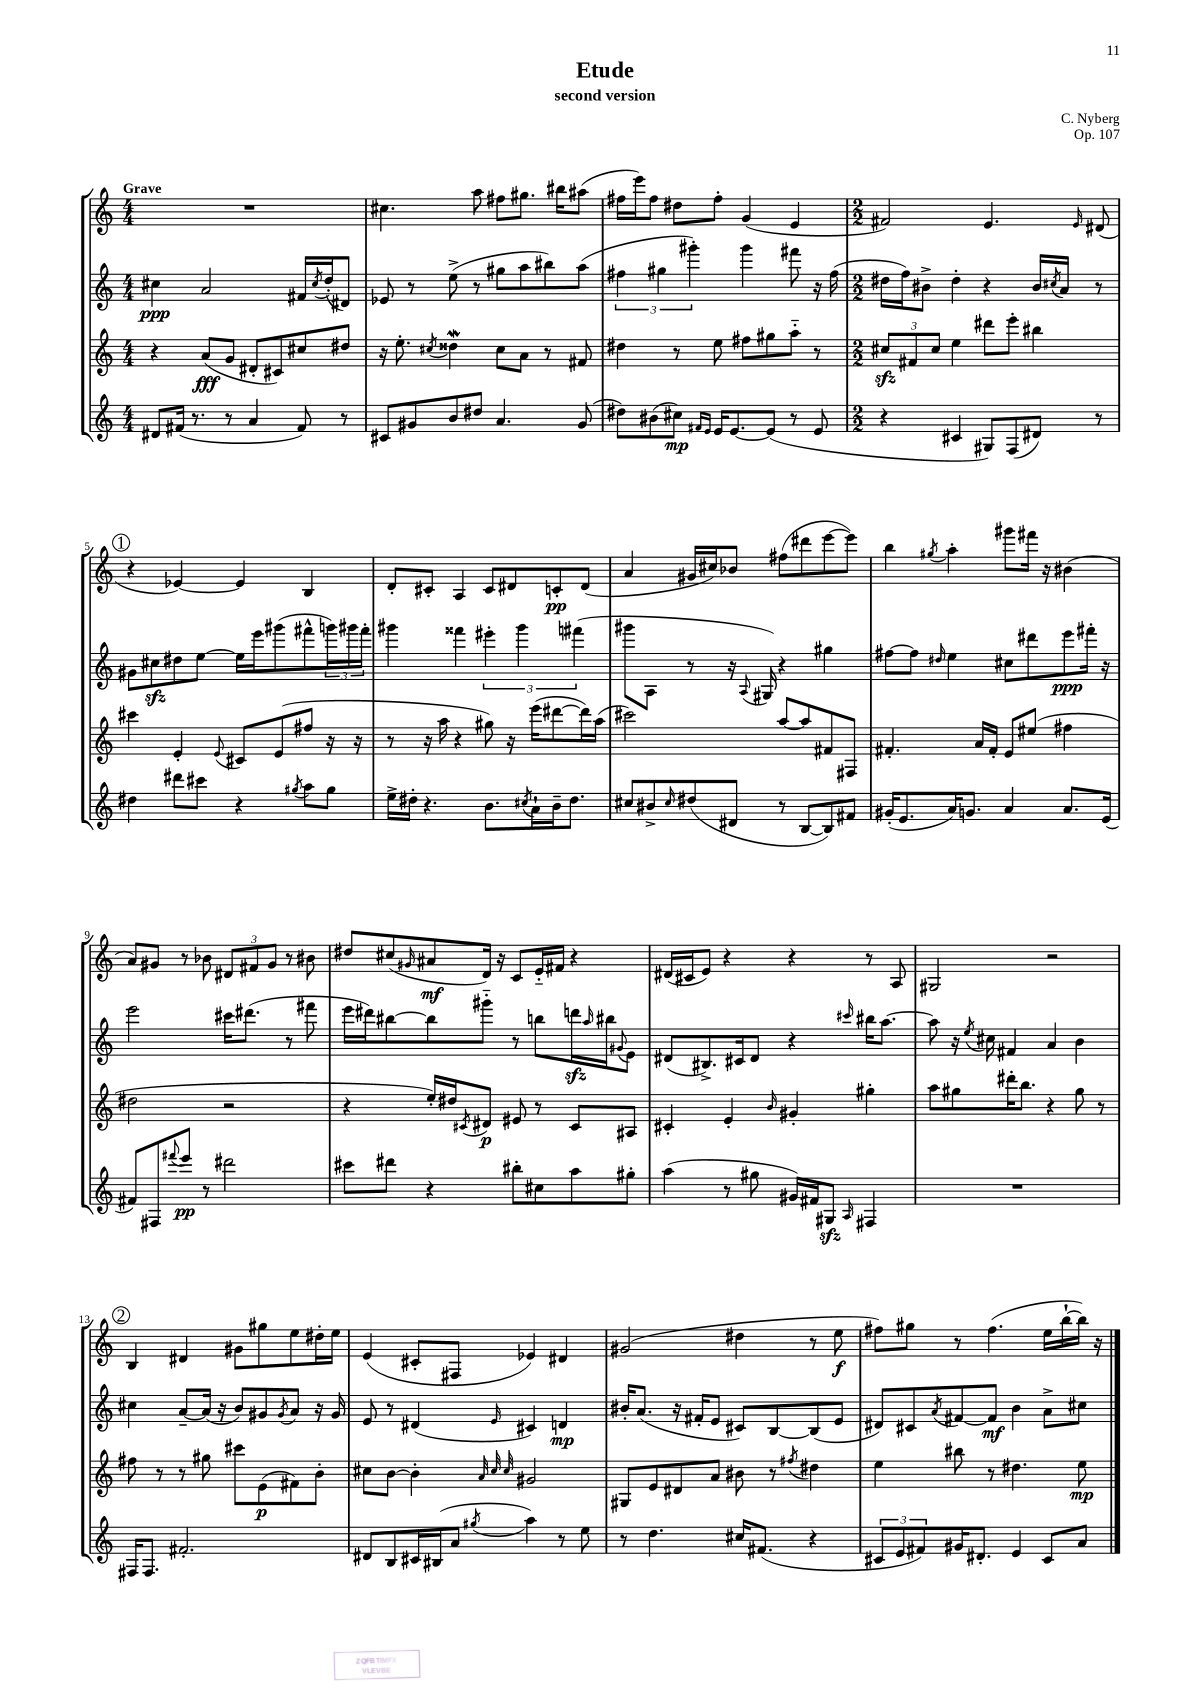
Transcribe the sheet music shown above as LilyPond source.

\header { title = "Etude" composer = "C. Nyberg" subtitle = "second version" opus = "Op. 107" }
<<
\new StaffGroup <<
\new Staff = "s0" {
    \clef treble \key c \major \numericTimeSignature \time 4/4 \tempo "Grave"
    R1 |
    cis''4. a''8 fis''8 gis''8. bis''16 ais''8( |
    fis''16 e'''16) fis''8 dis''8 fis''8-. g'4( e'4 |
    \numericTimeSignature \time 2/2 fis'2) e'4. \grace { e'16 } dis'8( |
    \mark \markup { \circle "1" } r4 ees'4~) ees'4 b4 |
    d'8-. cis'8-. a4 cis'8 dis'8 c'8-.\pp dis'8( |
    a'4 gis'16 cis''16) bes'8 fis''8( dis'''8 e'''8~ e'''8) |
    b''4 \acciaccatura { gis''8 } a''4-. gis'''8 fis'''16 r16 bis'4( |
    a'8) gis'8 r8 bes'8 \tuplet 3/2 { dis'8 fis'8 gis'8 } r8 bis'8 |
    dis''8 cis''8( \grace { gis'16 } ais'8\mf d'16) r16 c'8 e'16-_ fis'16 r4 |
    dis'16( cis'16 e'8) r4 r4 r8 a8 |
    gis2 r2 |
    \mark \markup { \circle "2" } b4 dis'4 gis'8 gis''8 e''8 dis''16-. e''16 |
    e'4( cis'8-. fis8 ees'4) dis'4 |
    gis'2( dis''4 r8 e''8\f |
    fis''8) gis''8 r8 fis''4.( e''16 b''16~-! b''16) r16 \bar "|." |
}
\new Staff = "s1" {
    \clef treble \key c \major \numericTimeSignature \time 4/4
    cis''4\ppp a'2 fis'16 \acciaccatura { cis''8 } d''16-.( dis'8) |
    ees'8 r8 e''8->( r8 gis''8 a''8 bis''8) a''8( |
    \tuplet 3/2 { fis''4 gis''4 gis'''4-.) } gis'''4 fis'''8 r16 fis''16( |
    \numericTimeSignature \time 2/2 dis''16 f''16) bis'8-> dis''4-. r4 bis'16 \acciaccatura { cis''8 } a'16 r8 |
    \mark \markup { \circle "1" } gis'8 cis''8\sfz dis''8 e''8~ e''16 e'''16 gis'''8( fis'''8-^ \tuplet 3/2 { g'''16) gis'''16 fis'''16-. } |
    gis'''4 fisis'''4 \tuplet 3/2 { eis'''4-. gis'''4 fis'''4( } |
    gis'''8 a8 r8 r16 \appoggiatura { a8 } gis16) r4 gis''4 |
    fis''8~ fis''8 \grace { dis''16 } e''4 cis''8 dis'''8 e'''8\ppp fis'''16-. r16 |
    e'''2 cis'''16 dis'''8.( r8 fis'''8 |
    e'''16 dis'''16) bis''8~ bis''8 gis'''8-_ r8 b''8 d'''16\sfz \grace { a''16 } bis''16 \appoggiatura { gis'8 } e'8 |
    dis'8( bis8.->) cis'16 dis'8 r4 \grace { cis'''16 } bis''16 a''8.~ |
    a''8 r16 \acciaccatura { e''8 } cis''16 fis'4 a'4 b'4 |
    \mark \markup { \circle "2" } cis''4 a'8~-- a'16( r16 b'8) gis'8 \acciaccatura { gis'8 } a'8 r16 gis'16 |
    e'8 r8 dis'4( \grace { e'16 } cis'4) d'4\mp |
    bis'16-. a'8.( r16 fis'16-. e'8 cis'8) b8~ b8( e'8 |
    dis'8) cis'8 \acciaccatura { a'8 } fis'8~ fis'8\mf b'4 a'8-> cis''8 \bar "|." |
}
\new Staff = "s2" {
    \clef treble \key c \major \numericTimeSignature \time 4/4
    r4 a'8\fff( g'8 dis'8-. cis'8) cis''8 dis''8 |
    r16 e''8.-. \acciaccatura { cis''8 } disis''4\mordent cis''8 a'8 r8 fis'8 |
    dis''4 r8 e''8 fis''8 gis''8 a''8-_ r8 |
    \numericTimeSignature \time 2/2 \tuplet 3/2 { cis''8\sfz fis'8 cis''8 } e''4 dis'''8 e'''8-. bis''4 |
    \mark \markup { \circle "1" } cis'''4 e'4-. \appoggiatura { e'8 } cis'8 e'8( fis''8 r16 r16 |
    r8 r16 a''16 r4 gis''8) r16 e'''16( dis'''8~ dis'''16) a''16( |
    cis'''2) a''8~ a''8 fis'8 fis8 |
    fis'4.-. a'16 fis'16-. e'8 eis''8( fis''4 |
    dis''2 r2 |
    r4 e''16-.) dis''16 \acciaccatura { cis'8 } dis'8\p eis'8 r8 cis'8 ais8 |
    cis'4-. e'4-. \grace { b'16 } gis'4-. gis''4-. |
    a''8 gis''8 dis'''16-. b''8. r4 gis''8 r8 |
    \mark \markup { \circle "2" } fis''8 r8 r8 gis''8 cis'''8 e'8\p( fis'8) b'8-. |
    cis''8 b'8~ b'4-. \grace { a'32 cis''32 cis''32 } gis'2 |
    gis8 e'8 dis'8 a'8 bis'8 r8 \acciaccatura { fis''8 } dis''4 |
    e''4 bis''8 r8 dis''4. e''8\mp \bar "|." |
}
\new Staff = "s3" {
    \clef treble \key c \major \numericTimeSignature \time 4/4
    dis'8 fis'16( r8. r8 a'4 fis'8) r8 |
    cis'8 gis'8 b'8 dis''8 a'4. gis'8( |
    dis''8) bis'8( cis''8\mp) \grace { fis'16 e'16 } e'16 e'8.~ e'8( r8 e'8 |
    \numericTimeSignature \time 2/2 r4 cis'4 gis8) f8( dis'8) r8 |
    \mark \markup { \circle "1" } dis''4 dis'''8 cis'''8 r4 \acciaccatura { gis''8 } a''8 gis''8 |
    e''16-> dis''16-. r4. b'8. \acciaccatura { cis''8 } a'16-! b'16-- dis''8. |
    cis''8 bis'8-> \grace { cis''16 } dis''8( dis'8 r8 b8~ b8) fis'8 |
    gis'16-.( e'8. a'16) g'8. a'4 a'8. e'16( |
    fis'8) fis8 \appoggiatura { fis'''8 } e'''8\pp r8 dis'''2 |
    cis'''8 dis'''8 r4 bis''8-. cis''8 a''8 gis''8-. |
    a''4( r8 gis''8 gis'16) fis'16 gis8\sfz \grace { a16 } fis4 |
    R1 |
    \mark \markup { \circle "2" } fis16 fis8. fis'2.-. |
    dis'8 b8 cis'16 bis16( a'8 \acciaccatura { gis''8 } a''4) r8 e''8 |
    r8 d''4. cis''16 fis'8.( r4 |
    \tuplet 3/2 { cis'8 e'8 fis'8) } gis'16 dis'8.-. e'4 cis'8 a'8 \bar "|." |
}
>>
>>
